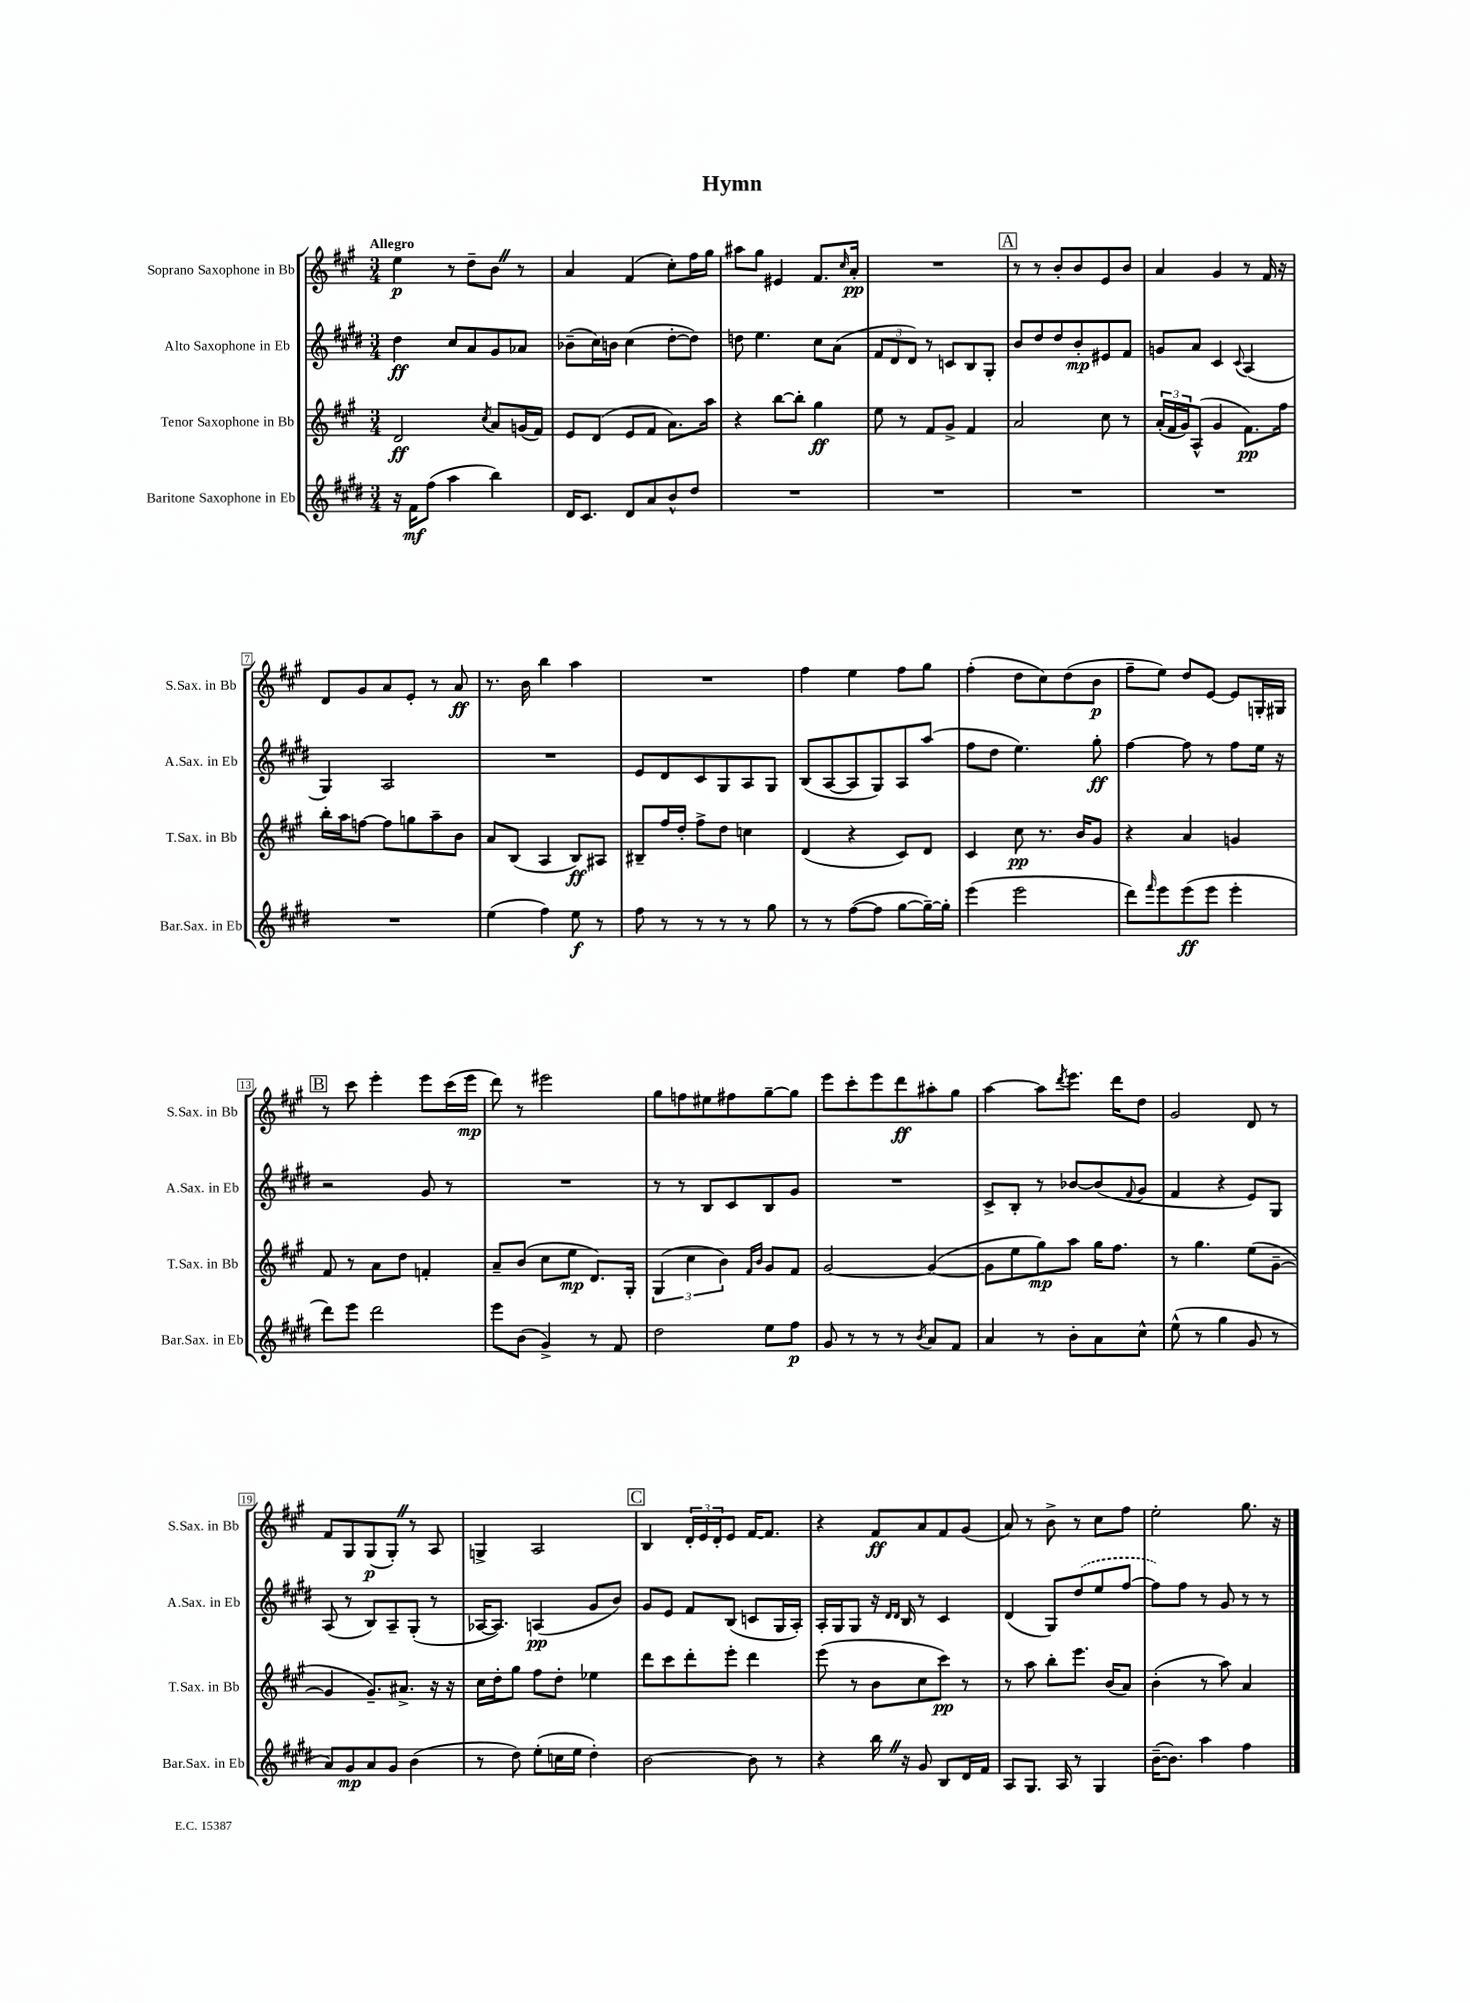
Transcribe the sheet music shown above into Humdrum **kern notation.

**kern	**dynam	**kern	**dynam	**kern	**dynam	**kern	**dynam
*part4	*part4	*part3	*part3	*part2	*part2	*part1	*part1
*staff4	*staff4	*staff3	*staff3	*staff2	*staff2	*staff1	*staff1
*I"Baritone Saxophone in Eb	*	*I"Tenor Saxophone in Bb	*	*I"Alto Saxophone in Eb	*	*I"Soprano Saxophone in Bb	*
*I'Bar.Sax. in Eb	*	*I'T.Sax. in Bb	*	*I'A.Sax. in Eb	*	*I'S.Sax. in Bb	*
*clefG2	*	*clefG2	*	*clefG2	*	*clefG2	*
*k[f#c#g#d#]	*	*k[f#c#g#]	*	*k[f#c#g#d#]	*	*k[f#c#g#]	*
*M3/4	*	*M3/4	*	*M3/4	*	*M3/4	*
=1	=1	=1	=1	=1	=1	=1	=1
!	!	!	!	!	!	!LO:TX:a:B:t=Allegro	!
16r	.	2d/	ff	4dd#\	ff	4ee\	p
16f#\KL	mf	.	.	.	.	.	.
(8ff#\J	.	.	.	.	.	.	.
4aa\	.	.	.	8cc#/L	.	8r	.
.	.	.	.	8a/	.	8dd~\L	.
.	.	8qcc#/	.	.	.	.	.
4bb\)	.	8a/L	.	8g#/	.	8bZ\J	.
.	.	(16gn/L	.	8a-X/J	.	8r	.
.	.	16f#/JJ)	.	.	.	.	.
=2	=2	=2	=2	=2	=2	=2	=2
16d#/KL	.	8e/L	.	(8b-X~\L	.	4a/	.
8.c#/J	.	.	.	.	.	.	.
.	.	(8d/J	.	16cc#\L)	.	.	.
.	.	.	.	16bn\JJ	.	.	.
8d#/L	.	8e/L	.	(4cc#\	.	(4f#/	.
8a/	.	8f#/J	.	.	.	.	.
8b^^/	.	8.a\L)	.	[8dd#'\L	.	8cc#'\L)	.
8dd#/J	.	.	.	8dd#\J])	.	16ff#\L	.
.	.	16aa\Jk	.	.	.	16gg#\JJ	.
=3	=3	=3	=3	=3	=3	=3	=3
2.r	.	4r	.	8ddn\	.	8aa#X\L	.
.	.	.	.	4.ee\	.	8gg#\J	.
.	.	[8bb\L	.	.	.	4e#X/	.
.	.	8bb'\J]	.	.	.	.	.
.	.	4gg#\	ff	8cc#\L	.	8.f#/L	.
.	.	.	.	(8a\J	.	.	.
.	.	.	.	.	.	16qqcc#/	.
.	.	.	.	.	.	16a'/Jk	pp
=4	=4	=4	=4	=4	=4	=4	=4
2.r	.	8ee\	.	12f#/L	.	2.r	.
.	.	.	.	12d#/	.	.	.
.	.	8r	.	.	.	.	.
.	.	.	.	12d#/J)	.	.	.
.	.	8f#/L	.	8r	.	.	.
.	.	8g#^/J	.	8cn/L	.	.	.
.	.	4f#/	.	8B/	.	.	.
.	.	.	.	8G#'/J	.	.	.
!!LO:REH:place=s1:t=A
=5	=5	=5	=5	=5	=5	=5	=5
2.r	.	2a/	.	8b/L	.	8r	.
.	.	.	.	8dd#/	.	8r	.
.	.	.	.	8dd#/	.	8b'/L	.
.	.	.	.	8b'/	mp	8b/	.
.	.	8cc#\	.	8e#X/	.	8e/	.
.	.	8r	.	8f#/J	.	8b/J	.
=6	=6	=6	=6	=6	=6	=6	=6
2.r	.	(24a'/LL	.	8gn/L	.	4a/	.
.	.	24f#/	.	.	.	.	.
.	.	24g#/J)	.	.	.	.	.
.	.	(8A^^/J	.	8a/J	.	.	.
.	.	4g#/	.	4c#/	.	4g#/	.
.	.	.	.	8qqc#/	.	.	.
.	.	8.f#\L)	pp	(4A/	.	8r	.
.	.	.	.	.	.	16f#/	.
.	.	16ff#\Jk	.	.	.	16r	.
!!LO:LB:g=z
=7	=7	=7	=7	=7	=7	=7	=7
2.r	.	16bb'\LL	.	4G#/)	.	8d/L	.
.	.	16aa\J	.	.	.	.	.
.	.	[8ffn\J	.	.	.	8g#/	.
.	.	8ff\L]	.	2A/	.	8a/	.
.	.	8ggn\	.	.	.	8e'/J	.
.	.	8aa~\	.	.	.	8r	.
.	.	8b\J	.	.	.	8a/	ff
=8	=8	=8	=8	=8	=8	=8	=8
(4ee\	.	8a/L	.	2.r	.	8.r	.
.	.	(8B/J	.	.	.	.	.
.	.	.	.	.	.	16b\	.
4ff#\)	.	4A/	.	.	.	4bb\	.
8ee\	f	8B/L)	ff	.	.	4aa\	.
8r	.	8A#X/J	.	.	.	.	.
=9	=9	=9	=9	=9	=9	=9	=9
8ff#\	.	8B#X~/L	.	8e/L	.	2.r	.
8r	.	16ff#/L	.	8d#/	.	.	.
.	.	16dd'/JJ	.	.	.	.	.
8r	.	8ff#^\L	.	8c#/	.	.	.
8r	.	8dd\J	.	8G#/	.	.	.
8r	.	4ccn\	.	8A/	.	.	.
8gg#\	.	.	.	8G#/J	.	.	.
=10	=10	=10	=10	=10	=10	=10	=10
8r	.	(4d/	.	(8B/L	.	4ff#\	.
8r	.	.	.	[8A/	.	.	.
([8ff#\L	.	4r	.	8A/]	.	4ee\	.
8ff#\J]	.	.	.	8G#/)	.	.	.
[8gg#\L	.	8c#/L)	.	8A/	.	8ff#\L	.
16gg#~\L_)	.	8d/J	.	(8aa/J	.	8gg#\J	.
16gg#'\JJ]	.	.	.	.	.	.	.
=11	=11	=11	=11	=11	=11	=11	=11
(4eee\	.	4c#/	.	8ff#\L	.	(4ff#'\	.
.	.	.	.	8dd#\J	.	.	.
2eee\	.	8cc#\	pp	4.ee\)	.	8dd\L	.
.	.	8.r	.	.	.	8cc#\)	.
.	.	.	.	.	.	(8dd\	.
.	.	16b/KL	.	.	.	.	.
.	.	8g#/J	.	8gg#'\	ff	8b\J	p
=12	=12	=12	=12	=12	=12	=12	=12
8ddd#\L)	.	4r	.	[4ff#\	.	8ff#~\L	.
16qqfff#/	.	.	.	.	.	.	.
8eee\	.	.	.	.	.	8ee\J)	.
(8eee\	ff	4a/	.	8ff#\]	.	8dd/L	.
8eee\J	.	.	.	8r	.	[8e/J	.
4eee'\	.	4gn/	.	8ff#\L	.	8e/L]	.
.	.	.	.	16ee\Jk	.	16Gn'/L	.
.	.	.	.	16r	.	16G#X/JJ	.
!!LO:LB:g=z
!!LO:REH:place=s1:t=B
=13	=13	=13	=13	=13	=13	=13	=13
8ddd#\L)	.	8f#/	.	2r	.	8r	.
8eee\J	.	8r	.	.	.	8ccc#\	.
2ddd#\	.	8a\L	.	.	.	4eee'\	.
.	.	8dd\J	.	.	.	.	.
.	.	4fn'/	.	8g#/	.	8eee\L	.
.	.	.	.	8r	.	(16ccc#\L	.
.	.	.	.	.	.	16eee\JJ	mp
=14	=14	=14	=14	=14	=14	=14	=14
8eee\L	.	8a~/L	.	2.r	.	8ddd\)	.
(8b\J	.	(8b/J	.	.	.	8r	.
4g#^/)	.	8cc#\L	.	.	.	2eee#X\	.
.	.	8ee\J	mp	.	.	.	.
8r	.	8.d/L)	.	.	.	.	.
8f#/	.	.	.	.	.	.	.
.	.	16G#'/Jk	.	.	.	.	.
=15	=15	=15	=15	=15	=15	=15	=15
2dd#\	.	(6G#/	.	8r	.	8gg#\L	.
.	.	.	.	8r	.	8ffn\	.
.	.	6cc#\	.	.	.	.	.
.	.	.	.	8B/L	.	8ee#X\	.
.	.	6b\)	.	.	.	.	.
.	.	.	.	8c#/	.	8ff#X\	.
.	.	16qqf#/LL	.	.	.	.	.
.	.	16qqb/JJ	.	.	.	.	.
8ee\L	.	8g#/L	.	8B/	.	[8gg#~\	.
8ff#\J	p	8f#/J	.	8g#/J	.	8gg#\J]	.
=16	=16	=16	=16	=16	=16	=16	=16
8g#/	.	[2g#/	.	2.r	.	8eee\L	.
8r	.	.	.	.	.	8ccc#'\	.
8r	.	.	.	.	.	8eee\	.
8r	.	.	.	.	.	8ddd\	ff
8qb/	.	.	.	.	.	.	.
8a/L	.	(4g#/_	.	.	.	8aa#X'\	.
8f#/J	.	.	.	.	.	8gg#\J	.
=17	=17	=17	=17	=17	=17	=17	=17
4a/	.	8g#\L]	.	8c#^/L	.	[4aa\	.
.	.	8ee\	.	8B'/J	.	.	.
8r	.	8gg#\)	mp	8r	.	8aa\L]	.
.	.	.	.	.	.	8qddd/	.
8b'\L	.	8aa\J	.	[8b-X/L	.	8.eee\J	.
8a\	.	16gg#\KL	.	(8b-/]	.	.	.
.	.	8.ff#\J	.	.	.	16ddd\KL	.
.	.	.	.	8qqf#/	.	.	.
8cc#^^\J	.	.	.	8g#/J	.	8dd\J	.
=18	=18	=18	=18	=18	=18	=18	=18
(8ee^^\	.	8r	.	4f#/	.	2g#/	.
8r	.	4.gg#\	.	.	.	.	.
4gg#\	.	.	.	4r	.	.	.
8g#/	.	(8ee\L	.	8e/L)	.	8d/	.
8r	.	[8g#~\J	.	8G#/J	.	8r	.
!!LO:LB:g=z
=19	=19	=19	=19	=19	=19	=19	=19
8a/L)	.	4g#/]	.	(8A/	.	8f#/L	.
8g#/	mp	.	.	8r	.	8G#/	.
8a/	.	8.g#~/L)	.	8B/L)	.	(8G#/	p
8g#/J	.	.	.	8A~/	.	8G#'Z/J)	.
.	.	8.a#X^/J	.	.	.	.	.
(4b\	.	.	.	(8G#'/J	.	8r	.
.	.	16r	.	8r	.	8A/	.
.	.	16r	.	.	.	.	.
=20	=20	=20	=20	=20	=20	=20	=20
8r	.	16cc#\LL	.	[16A-X/KL	.	4Gn^/	.
.	.	16dd'\J	.	8.A-/J])	.	.	.
8dd#\)	.	8gg#\J	.	.	.	.	.
(8ee'\L	.	8ff#\L	.	(4An/	pp	2A/	.
16ccn\L	.	8dd'\J	.	.	.	.	.
16ee\JJ	.	.	.	.	.	.	.
4dd#'\)	.	4ee-X\	.	8g#/L	.	.	.
.	.	.	.	8b/J)	.	.	.
!!LO:REH:place=s1:t=C
=21	=21	=21	=21	=21	=21	=21	=21
[2b\	.	8ddd\L	.	8g#/L	.	4B/	.
.	.	8ccc#\	.	8e/J	.	.	.
.	.	8ddd'\	.	8f#/L	.	24d'/LL	.
.	.	.	.	.	.	24e/	.
.	.	.	.	.	.	24d'/J	.
.	.	8eee'\J	.	(8B/J	.	8e/J	.
8b\]	.	4ddd\	.	8cn/L	.	[16f#/KL	.
.	.	.	.	.	.	8.f#/J]	.
8r	.	.	.	16G#/L	.	.	.
.	.	.	.	16A'/JJ)	.	.	.
=22	=22	=22	=22	=22	=22	=22	=22
4r	.	(8eee\	.	16A'/LL	.	4r	.
.	.	.	.	16G#/J	.	.	.
.	.	8r	.	8G#/J	.	.	.
16bbZ\	.	8b\L	.	16r	.	8f#/L	ff
.	.	.	.	16qqd#/LL	.	.	.
.	.	.	.	16qqd#/JJ	.	.	.
16r	.	.	.	16B/	.	.	.
8g#/	.	8cc#\	.	8r	.	8a/	.
8B/L	.	8ccc#\J)	pp	4c#/	.	8f#/	.
16d#/L	.	8r	.	.	.	(8g#/J	.
16f#/JJ	.	.	.	.	.	.	.
=23	=23	=23	=23	=23	=23	=23	=23
8A/L	.	8r	.	(4d#/	.	8a/)	.
8.G#/J	.	8aa\	.	.	.	8r	.
.	.	8bb'\L	.	8G#/L)	.	8b^\	.
16A/	.	.	.	.	.	.	.
8r	.	8.eee\J	.	(8dd#/	.	8r	.
4G#/	.	.	.	8ee/	.	8cc#\L	.
.	.	(16b/KL	.	.	.	.	.
.	.	8a/J)	.	[8ff#/J	.	8ff#\J	.
=24	=24	=24	=24	=24	=24	=24	=24
([16b~\KL	.	(4b'\	.	8ff#\L])	.	2ee'\	.
8.b\J])	.	.	.	.	.	.	.
.	.	.	.	8ff#\J	.	.	.
4aa\	.	8r	.	8r	.	.	.
.	.	8aa\)	.	8g#/	.	.	.
4ff#\	.	4a/	.	8r	.	8.gg#\	.
.	.	.	.	8r	.	.	.
.	.	.	.	.	.	16r	.
==	==	==	==	==	==	==	==
*-	*-	*-	*-	*-	*-	*-	*-
